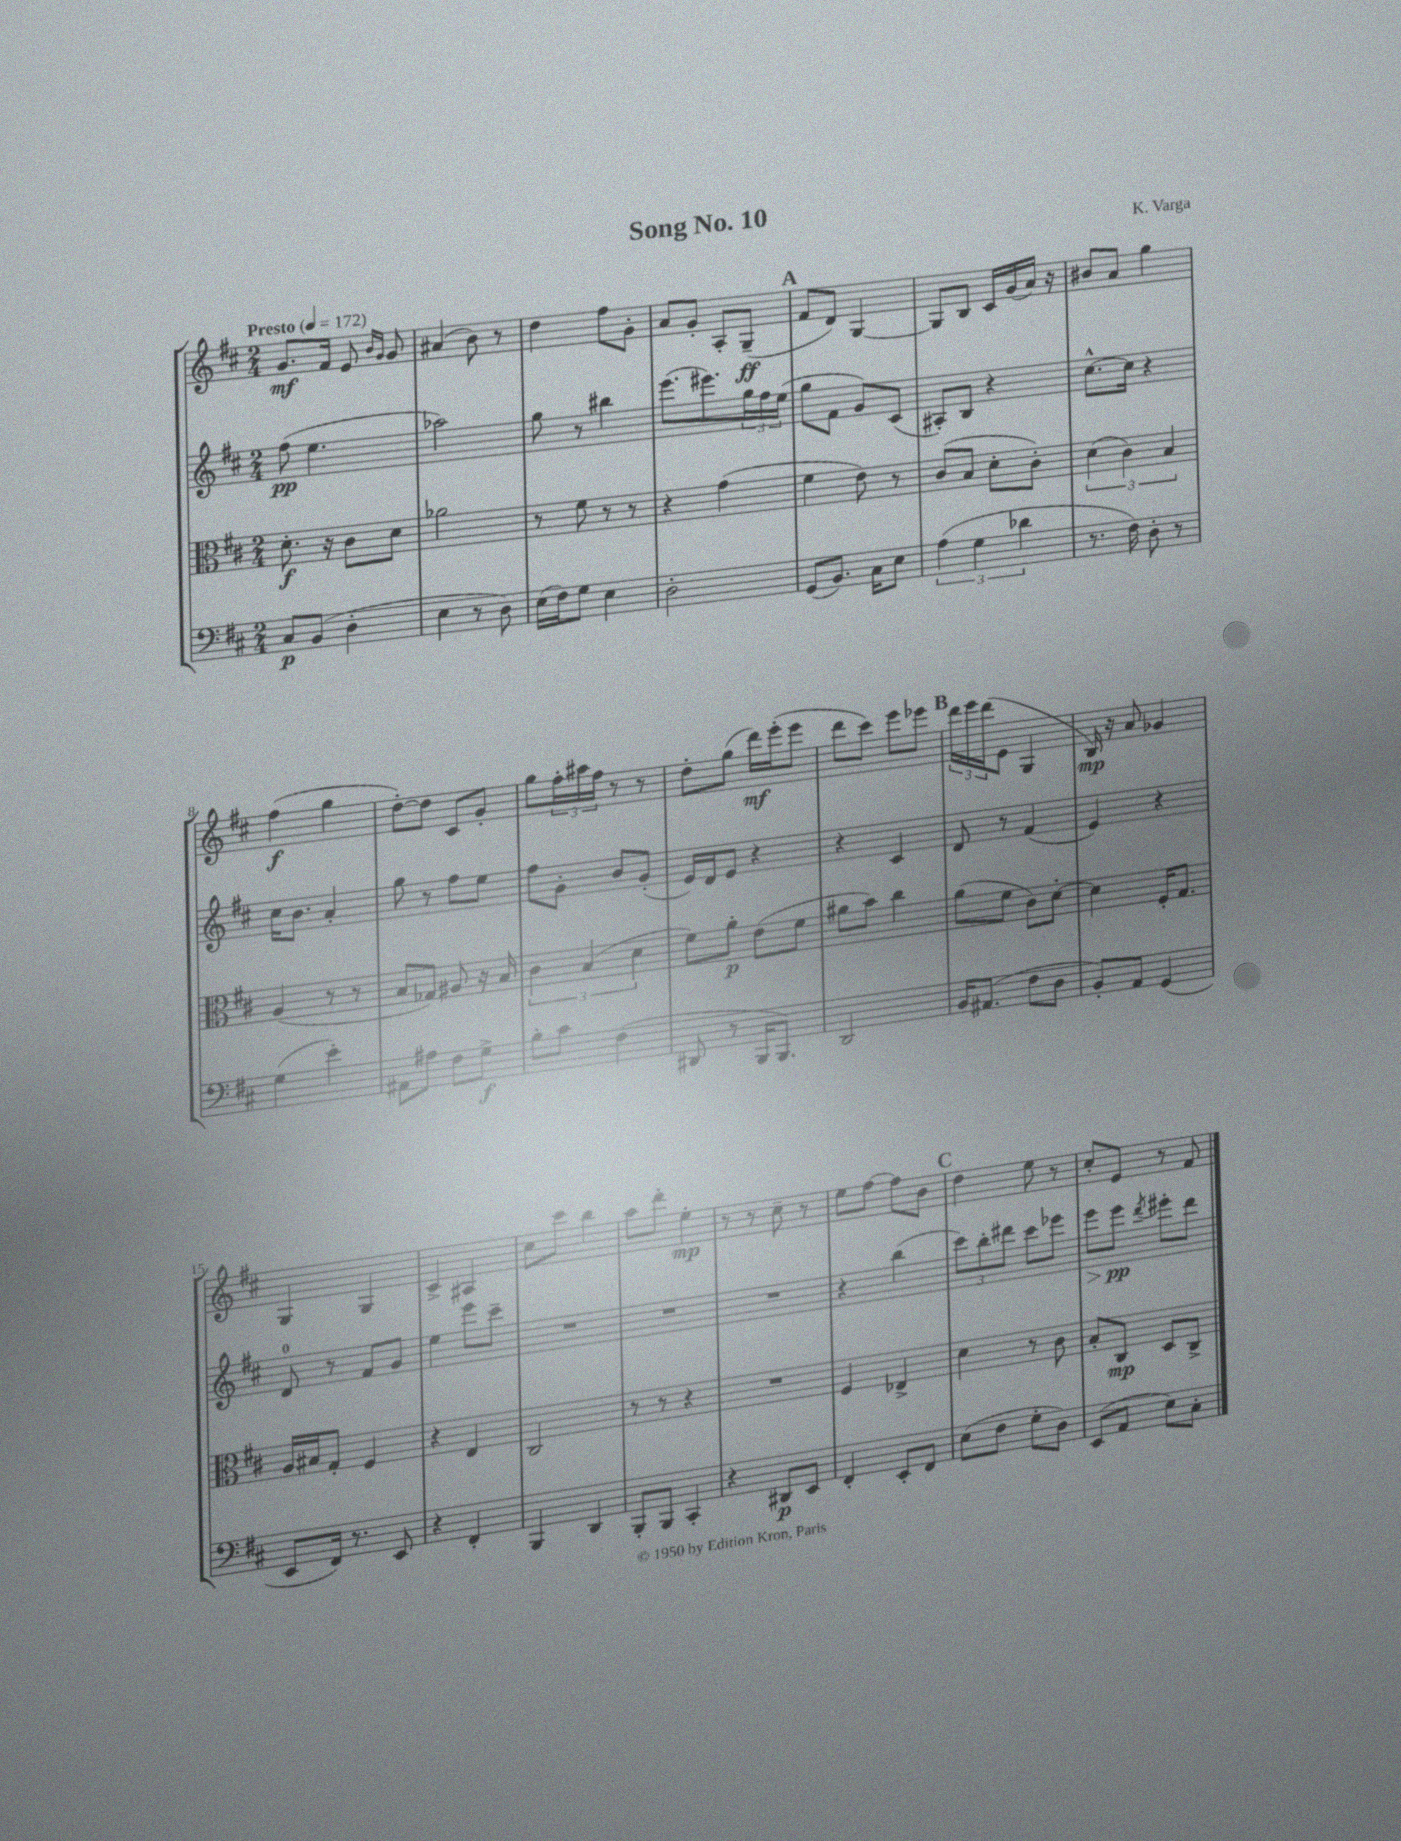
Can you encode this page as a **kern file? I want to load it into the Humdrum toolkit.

**kern	**kern	**kern	**kern
*staff4	*staff3	*staff2	*staff1
*clefF4	*clefC3	*clefG2	*clefG2
*k[f#c#]	*k[f#c#]	*k[f#c#]	*k[f#c#]
*M2/4	*M2/4	*M2/4	*M2/4
*MM172	*MM172	*MM172	*MM172
8C#/L	8.d'\	(8ff#\	8.g/L
(8BB/J	.	4.ee\	.
.	16r	.	16f#/Jk
4D'\	8c#\L	.	8e/
.	.	.	16qqb/LL
.	.	.	16qqg/JJ
.	8d\J	.	8g/
=	=	=	=
4E\	2a-\	2aa-\)	(4a#/
8r	.	.	8b\)
8D\)	.	.	8r
=	=	=	=
(16E\LL	8r	8gg\	4dd\
16F#\J)	.	.	.
8G\J	8f#\	8r	.
4E\	8r	4bb#\	8ff#\L
.	8r	.	8g'\J
=	=	=	=
2D'\	4r	(8.eee\L	8a/L
.	.	.	8g'/J
.	.	8.eee#\)	.
.	(4g\	.	8A'/L
.	.	24gg\L	(8G~/J
.	.	24ff#\	.
.	.	(24ee\JJ	.
=	=	=	=
(8GG/L	4f#\	8gg\L	8f#/L
8.BB/J)	.	8f#\J	8d/J)
.	8e\)	8g/L)	[4G/
16C#\LK	.	.	.
8E\J	8r	(8c#/J	.
=	=	=	=
(6A\	(8c#/L	8A#'/L)	8G/]L
.	8B/J	8B/J	8B/J
6G\	.	.	.
.	8d'\L	4r	16c#/LL
.	.	.	(16g/
6d-\	.	.	.
.	8c#'\J)	.	16a/JJ)
.	.	.	16r
=	=	=	=
8.r	(6d\	[8.cc#^^\L	8b#/L
.	.	.	8a/J
.	6c#\)	.	.
16F#\)	.	16cc#\]Jk	.
8D'\	.	4r	4gg\
.	6B/	.	.
8r	.	.	.
=	=	=	=
(4G\	(4A/	16cc#\LK	(4ff#\
.	.	8.b\J	.
4e'\)	8r	4a'/	4gg\
.	8r	.	.
=	=	=	=
8AA#\L	8B/L	8gg\	[8dd'\L)
8A#\J	8G-/J)	8r	8dd\]J
8F#\L	8A#/	8ff#\L	8c#/L
8G^\J	16r	8ee\J	8g'/J
.	16B/	.	.
=	=	=	=
8B'\L	6c#\	8ff#\L	8gg\L
8c#\J	.	8g'\J	24ff#'\L
.	(6B/	.	24aa#\
.	.	.	24ff#\JJ
(4F#\	.	8b/L	8r
.	6d\	.	.
.	.	(8g'/J	8r
=	=	=	=
8DD#/	8f#\L)	16e/LL)	8dd'\L
.	.	16d/J	.
8r	8a'\J	8e/J	(8gg\J
16BBB/LK	(8e\L	4r	16ddd\LL)
8.BBB/J)	.	.	(16eee'\J
.	8f#\J	.	8eee\J
=	=	=	=
2DD/	8a#\L	4r	8ddd\L
.	8b\J)	.	8ccc#\J)
.	4cc#\	4c#/	8eee\L
.	.	.	8eee-\J
=	=	=	=
16BB/LK	(8a\L	8d/	24ddd\LL
.	.	.	24eee\
(8.AA#/J	.	.	.
.	.	.	(24ddd\J
.	8f#\J	8r	8e\J
8F#\L	8c#\L)	(4f#/	4G/
8D\J	[8d'\J	.	.
=	=	=	=
8BB'/L)	4d\]	4e/)	16B/)
.	.	.	16r
8AA/J	.	.	8a/
(4GG/	16F#'/LK	4r	4g-/
.	8.G/J	.	.
=	=	=	=
8EE/L	16A/LL	8d/	4G/
.	16B#/J	.	.
16FF#/Jk)	8G'/J	8r	.
8.r	.	.	.
.	4F#/	8f#/L	4G/
8EE/	.	8g/J	.
=	=	=	=
4r	4r	4ee\	4c#^/
4FF#'/	4E/	8eee\L	4A#/
.	.	8ccc#~\J	.
=	=	=	=
4BBB/	2C#/	2r	8cc#\L
.	.	.	8ccc#\J
4DD/	.	.	4bb\
=	=	=	=
8BBB'/L	8r	2r	8aa\L
8BBB/J	8r	.	8ddd'\J
4CC#'/	4r	.	4ee'\
=	=	=	=
4r	2r	2r	8r
.	.	.	8r
8DD#/L	.	.	8cc#~\
8EE/J	.	.	8r
=	=	=	=
4FF#'/	4F#/	4r	8ee\L
.	.	.	[8ff#\J
8EE'/L	4E-^/	(4bb\	8ff#\]L
8FF#/J	.	.	8b\J
=	=	=	=
(8E\L	4d\	12ccc#\L)	4dd\
.	.	12bb'\	.
8F#\J	.	.	.
.	.	12ddd#\J	.
8G'\L	8r	8ccc#\L	8ee\
8D\J)	8c#\	8eee-\J	8r
=	=	=	=
(8EE/L	8B'/L	8eee\L	8cc#'/L
8AA/J	8C#/J	8eee\J	8e/J
.	.	8qddd/	.
8E\L)	8D/L	8eee#'\L	8r
8C#'\J	8C#^/J	8ddd\J	8f#/
==	==	==	==
*-	*-	*-	*-
